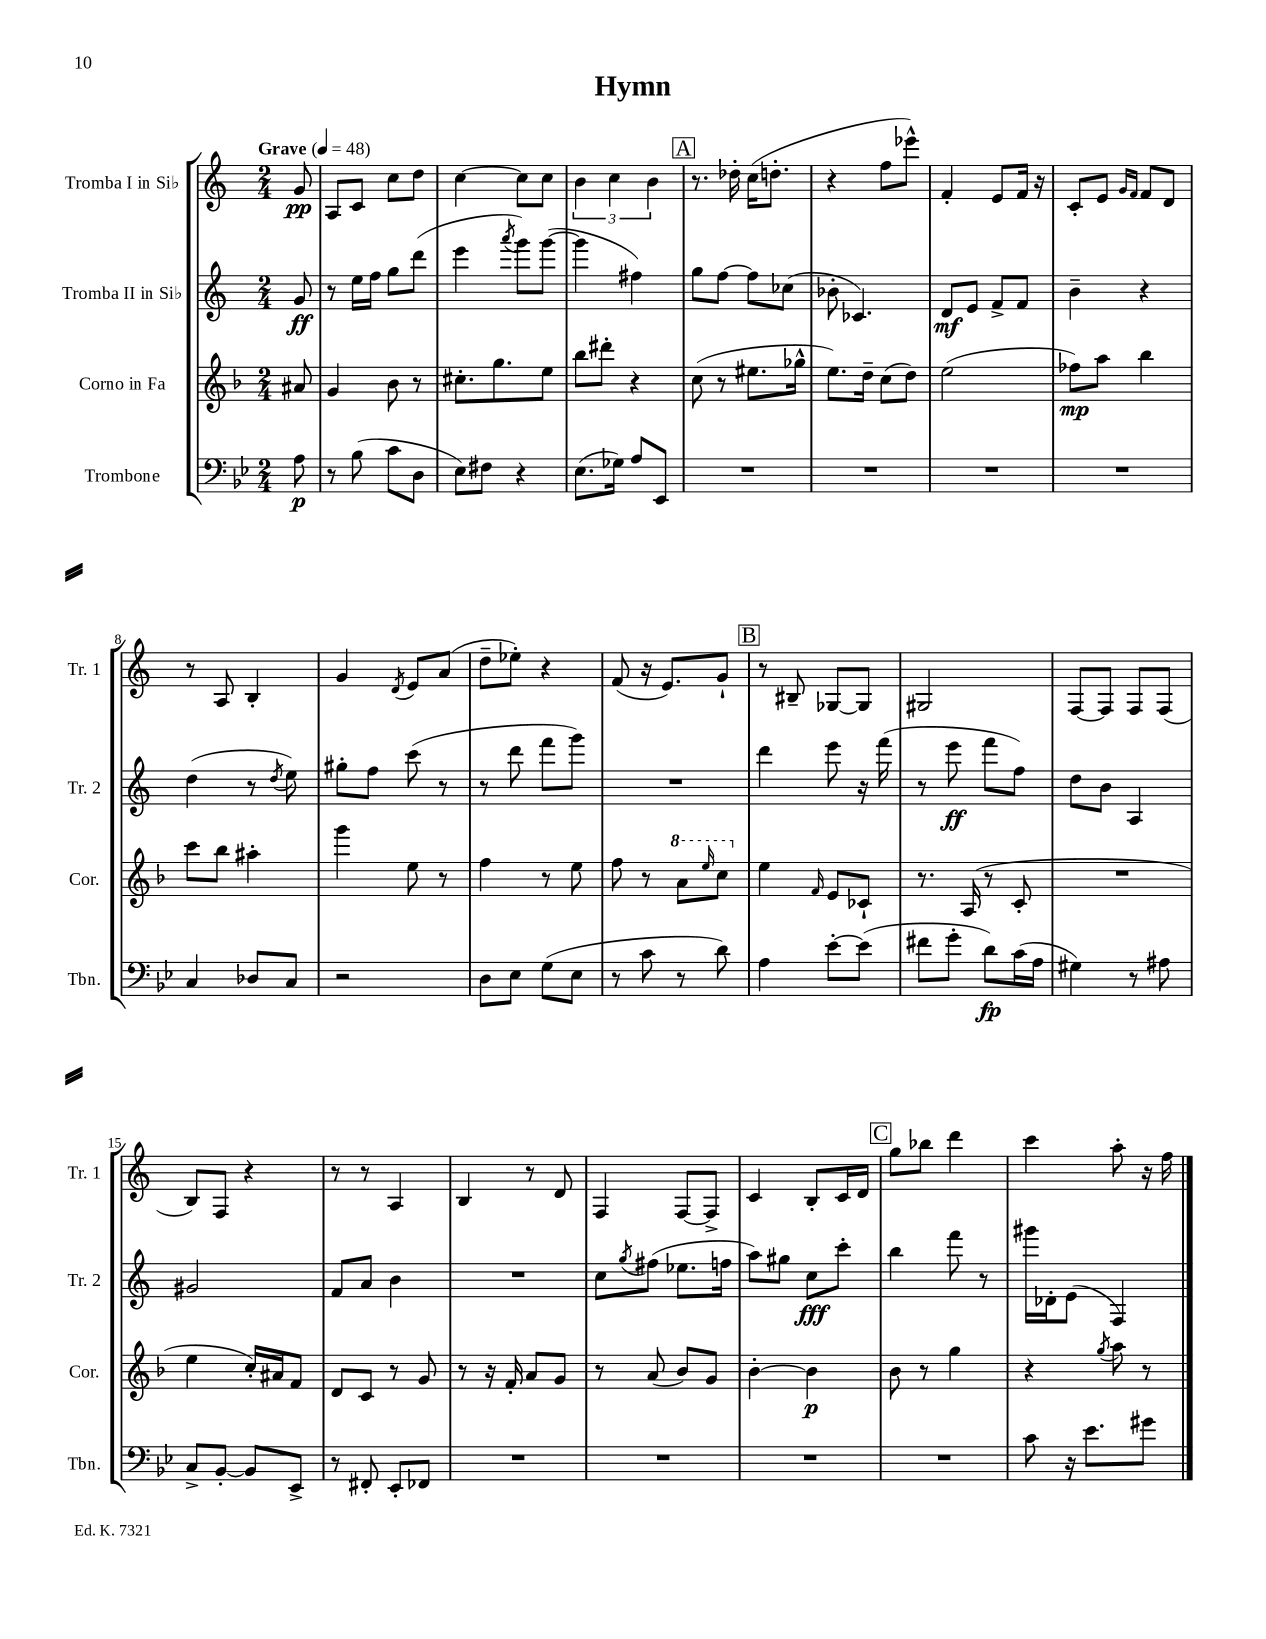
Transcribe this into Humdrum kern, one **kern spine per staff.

**kern	**kern	**kern	**kern
*staff4	*staff3	*staff2	*staff1
*clefF4	*clefG2	*clefG2	*clefG2
*k[b-e-]	*k[b-]	*k[]	*k[]
*M2/4	*M2/4	*M2/4	*M2/4
*MM48	*MM48	*MM48	*MM48
8A\	8a#/	8g/	8g/
=	=	=	=
8r	4g/	8r	8A/L
(8B-\	.	16ee\LL	8c/J
.	.	16ff\JJ	.
8c\L	8b-\	8gg\L	8cc\L
8D\J	8r	(8ddd\J	8dd\J
=	=	=	=
8E-\L)	8.cc#'\L	4eee\	[4cc\
8F#\J	.	.	.
.	8.gg\	.	.
.	.	8qaaa/	.
4r	.	8ggg\L)	8cc\]L
.	8ee\J	([8ggg\J	8cc\J
=	=	=	=
(8.E-\L	8bb-\L	4ggg\]	6b\
.	8ddd#'\J	.	.
.	.	.	6cc\
16G-\Jk)	.	.	.
8A/L	4r	4ff#\)	.
.	.	.	6b\
8EE-/J	.	.	.
=	=	=	=
2r	(8cc\	8gg\L	8.r
.	8r	[8ff\J	.
.	.	.	16dd-'\
.	8.ee#\L	8ff\]L	(16cc\LK
.	.	.	8.dd'\J
.	.	(8cc-\J	.
.	16gg-^^\Jk	.	.
=	=	=	=
2r	8.ee\L)	8b-'\	4r
.	.	4.c-/)	.
.	16dd~\Jk	.	.
.	(8cc\L	.	8ff\L
.	8dd\J)	.	8eee-^^\J)
=	=	=	=
2r	(2ee\	8d/L	4f'/
.	.	8e/J	.
.	.	8f^/L	8e/L
.	.	8f/J	16f/Jk
.	.	.	16r
=	=	=	=
2r	8ff-\L)	4b~\	8c'/L
.	8aa\J	.	8e/J
.	.	.	16qqg/LL
.	.	.	16qqf/JJ
.	4bb-\	4r	8f/L
.	.	.	8d/J
=	=	=	=
4C/	8ccc\L	(4dd\	8r
.	8bb-\J	.	8A/
8D-/L	4aa#'\	8r	4B'/
.	.	8qdd/	.
8C/J	.	8ee\)	.
=	=	=	=
2r	4ggg\	8gg#'\L	4g/
.	.	8ff\J	.
.	.	.	8qd/
.	8ee\	(8ccc\	8e/L
.	8r	8r	(8a/J
=	=	=	=
8D\L	4ff\	8r	8dd~\L
8E-\J	.	8ddd\	8ee-'\J)
(8G\L	8r	8fff\L	4r
8E-\J	8ee\	8ggg\J)	.
=	=	=	=
8r	8ff\	2r	(8f/
8c\	8r	.	16r
.	.	.	8.e/L)
8r	8aa\L	.	.
.	16qqeee/	.	.
8d\)	8ccc\J	.	8g`/J
=	=	=	=
4A\	4ee\	4ddd\	8r
.	.	.	8B#~/
.	16qqf/	.	.
[8e-'\L	8e/L	8eee\	[8G-/L
(8e-\]J	8c-`/J	16r	8G-/]J
.	.	(16fff\	.
=	=	=	=
8f#\L	8.r	8r	2G#/
8g'\J	.	8eee\	.
.	(16A/	.	.
8d\L)	8r	8fff\L	.
(16c\L	8c'/	8ff\J)	.
16A\JJ	.	.	.
=	=	=	=
4G#\)	2r	8dd\L	[8F/L
.	.	8b\J	8F/]J
8r	.	4A/	8F/L
8A#\	.	.	(8F/J
=	=	=	=
8C^/L	4ee\	2g#/	8B/L)
[8BB-'/J	.	.	8F/J
8BB-/]L	16cc'/LL)	.	4r
.	16a#/J	.	.
8EE-^/J	8f/J	.	.
=	=	=	=
8r	8d/L	8f/L	8r
8FF#'/	8c/J	8a/J	8r
8EE-'/L	8r	4b\	4A/
8FF-/J	8g/	.	.
=	=	=	=
2r	8r	2r	4B/
.	16r	.	.
.	16f'/	.	.
.	8a/L	.	8r
.	8g/J	.	8d/
=	=	=	=
2r	8r	8cc\L	4F/
.	.	8qgg/	.
.	(8a/	(8ff#\J	.
.	8b-/L)	8.ee-\L	[8F/L
.	8g/J	.	8F^/]J
.	.	16ff\Jk	.
=	=	=	=
2r	[4b-'\	8aa\L)	4c/
.	.	8gg#\J	.
.	4b-\]	8cc\L	8B'/L
.	.	8ccc'\J	16c/L
.	.	.	16d/JJ
=	=	=	=
2r	8b-\	4bb\	8gg\L
.	8r	.	8bb-\J
.	4gg\	8fff\	4ddd\
.	.	8r	.
=	=	=	=
8c\	4r	16ggg#\LL	4ccc\
.	.	16d-'\J	.
16r	.	(8e\J	.
8.e-\L	.	.	.
.	8qgg/	.	.
.	8aa\	4F/)	8aa'\
8g#\J	8r	.	16r
.	.	.	16ff\
==	==	==	==
*-	*-	*-	*-
